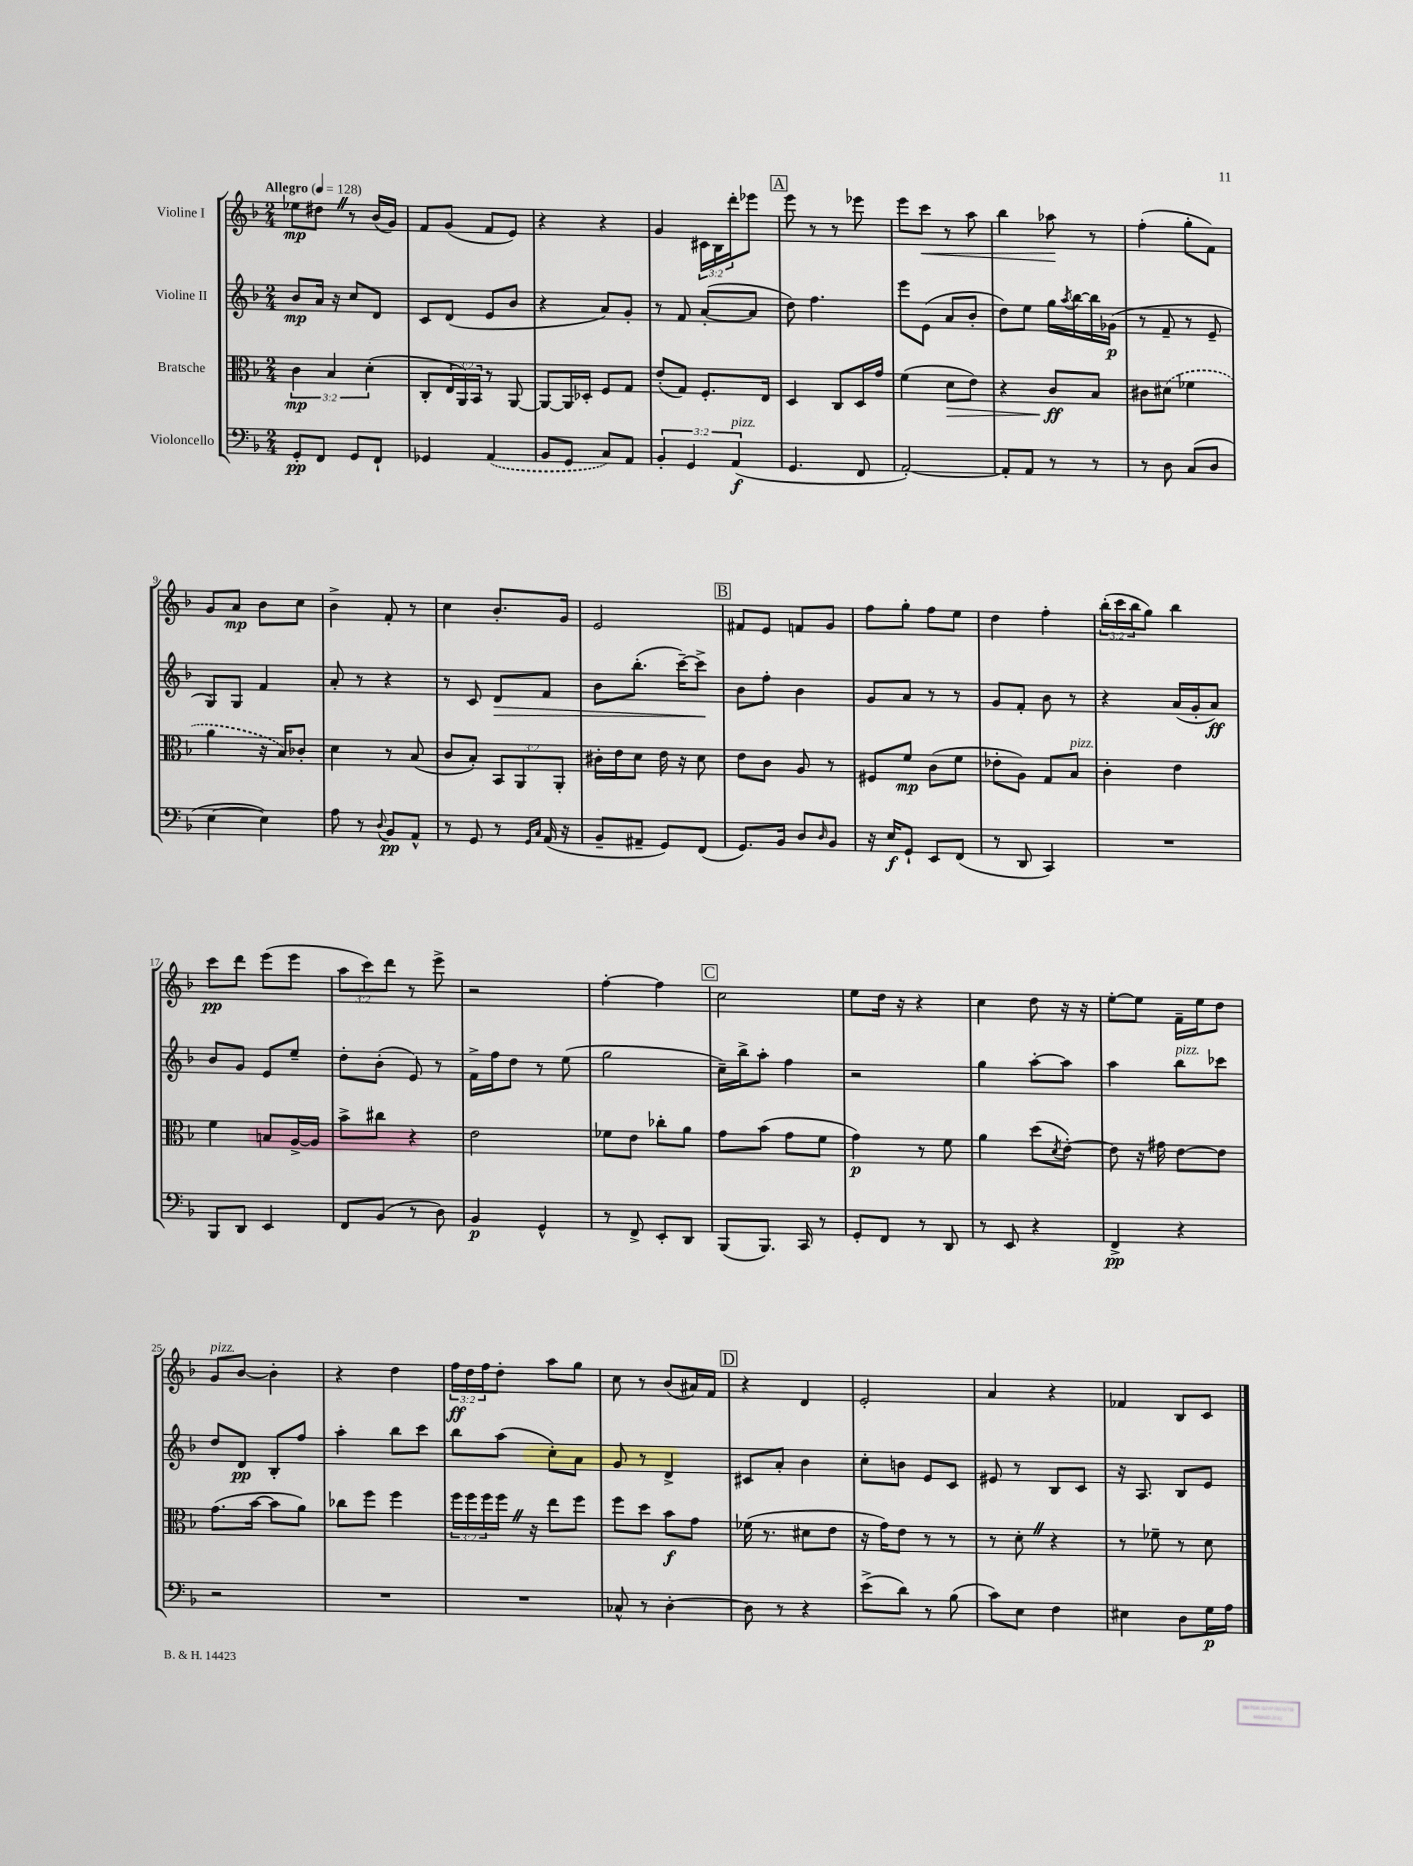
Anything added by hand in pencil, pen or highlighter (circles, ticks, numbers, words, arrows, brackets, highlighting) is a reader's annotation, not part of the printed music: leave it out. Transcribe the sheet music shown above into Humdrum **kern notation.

**kern	**kern	**kern	**kern
*staff4	*staff3	*staff2	*staff1
*clefF4	*clefC3	*clefG2	*clefG2
*k[b-]	*k[b-]	*k[b-]	*k[b-]
*M2/4	*M2/4	*M2/4	*M2/4
*MM128	*MM128	*MM128	*MM128
8GG'	6c	8b-	8ee-
8FF	.	16a	8dd#
.	6B-	.	.
.	.	16r	.
8GG	.	8cc	8r
.	(6d'	.	.
8FF`	.	8d	(16b-
.	.	.	16g)
=	=	=	=
4GG-	8C'	8c	8f
.	24E	(8d	(8g
.	24AA)	.	.
.	24BB-	.	.
(4AA	8r	8e	8f
.	[8AA	8b-	8e)
=	=	=	=
8BB-	8AA_	4r	4r
8GG	16AA]	.	.
.	16D-'	.	.
8C)	8F	8a)	4r
8AA	8G	8g'	.
=	=	=	=
6BB-'	(8e'	8r	4g
.	8G)	8f	.
6GG	.	.	.
.	8.F'	([8a'	24c#
.	.	.	24B-
(6AA	.	.	24ddd'
.	.	8a]	8eee-
.	16E	.	.
=	=	=	=
4.GG	4D	8dd)	8eee
.	.	4.ff	8r
.	8C	.	8r
8FF	16D	.	8eee-
.	16g	.	.
=	=	=	=
[2AA')	(4f	8eee	8eee
.	.	(8e	8ccc
.	8d	8a	8r
.	8e)	8b-'	8aa
=	=	=	=
8AA']	4r	8dd)	4bb-
8AA	.	8ee	.
8r	8c	16gg	8aa-
.	.	8qaa	.
.	.	[16bb-	.
8r	8B-	16bb-]	8r
.	.	(16g-	.
=	=	=	=
8r	8c#	8r	(4ff'
8D	(8d#	8f~	.
(8C	4f-	8r	8gg'
8D	.	8e~	8f)
=	=	=	=
[4E	4a	8G)	8g
.	.	8G	8a
4E])	16r	4f	8b-
.	16B-)	.	.
.	8c-'	.	8cc
=	=	=	=
8A	4d	8a'	4b-^
8r	.	8r	.
8qqD	.	.	.
8BB-	8r	4r	8f'
8AA^^	(8B-	.	8r
=	=	=	=
8r	8c	8r	4cc
8GG	8B-')	8c	.
8r	12BB-	8d	8.b-'
.	12AA	.	.
16qqGG	.	.	.
16qqC	.	.	.
(16AA	.	8f	.
.	12AA'	.	.
16r	.	.	16g
=	=	=	=
8BB-~	16c#'	8b-	2e
.	16e	.	.
8AA#~	8d	(8.bb-'	.
8GG)	16e	.	.
.	16r	[16ccc~)	.
(8FF	8d	8ccc^]	.
=	=	=	=
8.GG)	8e	8b-	8f#
.	8c	8ff'	8e
16BB-	.	.	.
8D	8A	4b-	8f
16qqD	.	.	.
8BB-	8r	.	8g
=	=	=	=
16r	8F#	8g	8ff
16E	.	.	.
8GG`	8f	8a	8gg'
8EE	(8c	8r	8ff
(8FF	8f	8r	8ee
=	=	=	=
8r	8e-'	8g	4dd
8DD	8A)	8f'	.
4CC)	8G	8b-	4ff'
.	8B-	8r	.
=	=	=	=
2r	4c'	4r	(24bb-'
.	.	.	24ccc
.	.	.	24bb-
.	.	.	8gg)
.	4e	(16a	4bb-
.	.	16g'	.
.	.	8a)	.
=	=	=	=
8BBB-	4f	8b-	8ccc
8DD	.	8g	8ddd
4EE	8B	8e	(8eee
.	[16A^	8ee~	8eee
.	16A]	.	.
=	=	=	=
8FF	8b-^	8dd'	12aa
.	.	.	12ccc)
(8BB-	8cc#	(8b-'	.
.	.	.	12ddd
8r	4r	8e)	8r
8D)	.	8r	8eee^
=	=	=	=
4BB-	2e	16f^	2r
.	.	16ff	.
.	.	8dd	.
4GG^^	.	8r	.
.	.	(8ee	.
=	=	=	=
8r	8f-	2gg	[4ff'
8FF^	8e	.	.
8EE'	8cc-'	.	4ff]
8DD	8a	.	.
=	=	=	=
(8BBB-	8g	16cc~)	2cc
.	.	16bb-^	.
8.BBB-)	(8b-	8aa'	.
.	8g	4ff	.
16CC	.	.	.
8r	8f	.	.
=	=	=	=
8GG'	4g)	2r	8ee
8FF	.	.	16dd
.	.	.	16r
8r	8r	.	4r
8DD	8f	.	.
=	=	=	=
8r	4a	4gg	4cc
8EE	.	.	.
4r	(8dd	[8aa'	8dd
.	8qd	.	.
.	[8e')	8aa]	16r
.	.	.	16r
=	=	=	=
4FF^	8e]	4aa	[8ee'
.	16r	.	8ee]
.	16g#	.	.
4r	[8e	8bb-	16f~
.	.	.	16ee
.	8e]	8ccc-	8dd
=	=	=	=
2r	(8.g	8dd	8g
.	.	8d	[8b-
.	[16b-	.	.
.	8b-]	8B-'	4b-']
.	8a)	8ff	.
=	=	=	=
2r	8cc-	4aa'	4r
.	8ff	.	.
.	4ff	8bb-	4dd
.	.	8ccc	.
=	=	=	=
2r	24ff	8bb-	24ff
.	24ff	.	24dd
.	24ff	.	24ff
.	16ff	(8aa	8dd'
.	16r	.	.
.	8ee	8cc')	8aa
.	8ff	8a	8gg
=	=	=	=
8C-^^	8ff	8g	8cc
8r	8dd	8r	8r
[4D'	8b-	4d^	(8b-
.	8g	.	16a#)
.	.	.	16f
=	=	=	=
8D]	(16f-	8c#	4r
.	8.r	.	.
8r	.	8a'	.
4r	8d#	4b-	4d
.	8e	.	.
=	=	=	=
(8e^	16r	8cc'	2e'
.	16g)	.	.
8d)	8e	8b	.
8r	8r	8e	.
(8B-	8r	8c	.
=	=	=	=
8c)	8r	8e#	4a
8E	8d'	8r	.
4F	4r	8B-	4r
.	.	8c	.
=	=	=	=
4E#	8r	16r	4f-
.	.	8.A	.
.	8f-~	.	.
8D	8r	8B-	8B-
16G	8d	8e	8c
16A	.	.	.
==	==	==	==
*-	*-	*-	*-
